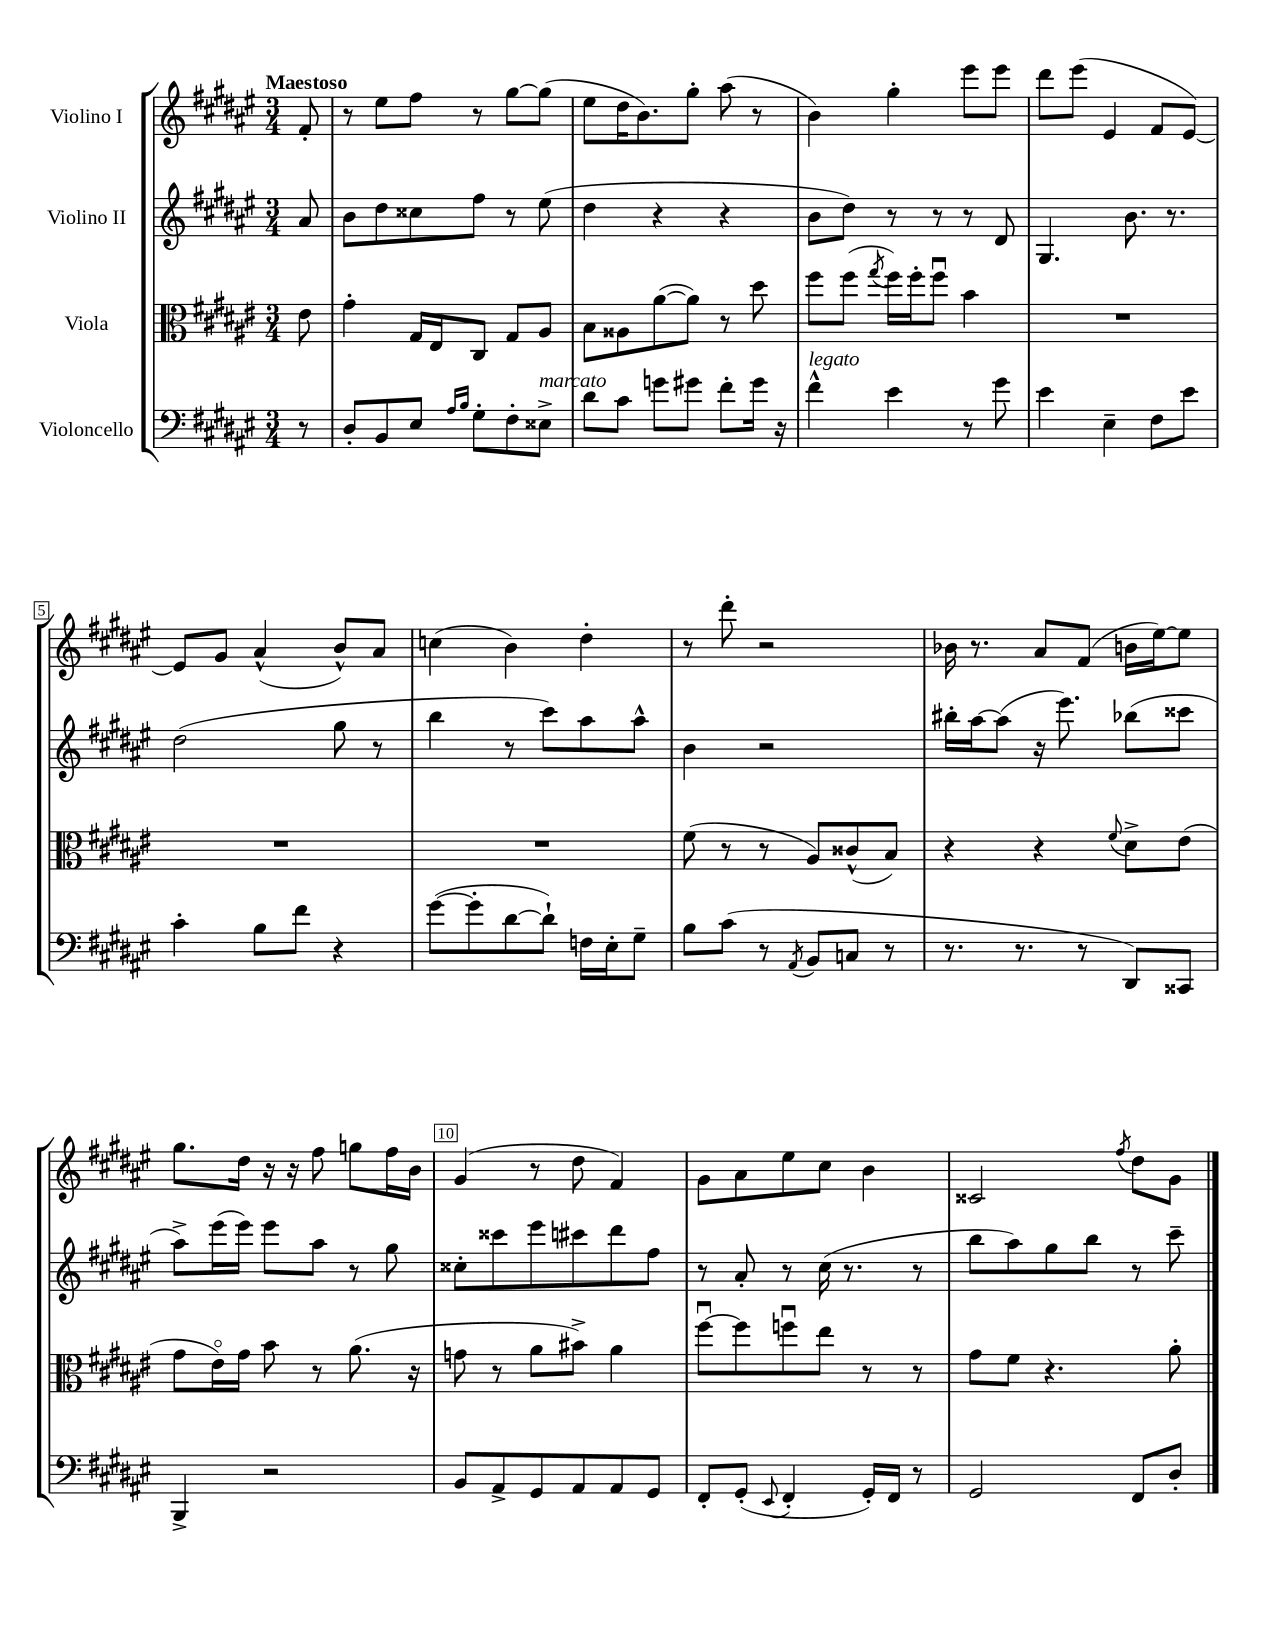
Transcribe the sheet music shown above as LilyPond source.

<<
\new StaffGroup <<
\new Staff = "s0" \with { instrumentName = "Violino I" } {
    \clef treble \key fis \major \numericTimeSignature \time 3/4 \partial 8 \tempo "Maestoso"
    fis'8-. |
    r8 eis''8 fis''8 r8 gis''8~ gis''8( |
    eis''8 dis''16 b'8.) gis''8-. ais''8( r8 |
    b'4) gis''4-. eis'''8 eis'''8 |
    dis'''8 eis'''8( eis'4 fis'8 eis'8~) |
    eis'8 gis'8 ais'4-^( b'8-^) ais'8 |
    c''4( b'4) dis''4-. |
    r8 dis'''8-. r2 |
    bes'16 r8. ais'8 fis'8( b'16 eis''16~) eis''8 |
    gis''8. dis''16 r16 r16 fis''8 g''8 fis''16 b'16 |
    gis'4( r8 dis''8 fis'4) |
    gis'8 ais'8 eis''8 cis''8 b'4 |
    cisis'2 \acciaccatura { fis''8 } dis''8 gis'8 \bar "|." |
}
\new Staff = "s1" \with { instrumentName = "Violino II" } {
    \clef treble \key fis \major \numericTimeSignature \time 3/4 \partial 8
    ais'8 |
    b'8 dis''8 cisis''8 fis''8 r8 eis''8( |
    dis''4 r4 r4 |
    b'8 dis''8) r8 r8 r8 dis'8 |
    gis4. b'8. r8. |
    dis''2( gis''8 r8 |
    b''4 r8 cis'''8) ais''8 ais''8-^ |
    b'4 r2 |
    bis''16-. ais''16~ ais''8( r16 eis'''8.) bes''8( cisis'''8 |
    ais''8->) eis'''16( eis'''16) eis'''8 ais''8 r8 gis''8 |
    cisis''8-. cisis'''8 eis'''8 cis'''8 dis'''8 fis''8 |
    r8 ais'8-. r8 cis''16( r8. r8 |
    b''8 ais''8) gis''8 b''8 r8 cis'''8-- \bar "|." |
}
\new Staff = "s2" \with { instrumentName = "Viola" } {
    \clef alto \key fis \major \numericTimeSignature \time 3/4 \partial 8
    eis'8 |
    gis'4-. gis16 eis16 cis8 gis8 ais8 |
    b8 aisis8 ais'8~( ais'8) r8 dis''8 |
    fis''8 fis''8( \acciaccatura { gis''8 } fis''16) fis''16-. fis''8\downbow b'4 |
    R2. |
    R2. |
    R2. |
    fis'8( r8 r8 ais8) cisis'8-^( b8) |
    r4 r4 \appoggiatura { fis'8 } dis'8-> eis'8( |
    gis'8 eis'16\flageolet) gis'16 b'8 r8 ais'8.( r16 |
    g'8 r8 ais'8 bis'8->) ais'4 |
    fis''8~\downbow fis''8 f''8\downbow eis''8 r8 r8 |
    gis'8 fis'8 r4. ais'8-. \bar "|." |
}
\new Staff = "s3" \with { instrumentName = "Violoncello" } {
    \clef bass \key fis \major \numericTimeSignature \time 3/4 \partial 8
    r8 |
    dis8-. b,8 eis8 \grace { ais16 b16 } gis8-. fis8-. eisis8->^\markup { \italic "marcato" } |
    dis'8 cis'8 g'8 gis'8 fis'8-. gis'16 r16 |
    fis'4-^^\markup { \italic "legato" } eis'4 r8 gis'8 |
    eis'4 eis4-- fis8 eis'8 |
    cis'4-. b8 fis'8 r4 |
    gis'8~( gis'8-. dis'8~ dis'8-!) f16 eis16-. gis8-- |
    b8 cis'8( r8 \acciaccatura { ais,8 } b,8 c8 r8 |
    r8. r8. r8 dis,8) cisis,8 |
    b,,4-> r2 |
    b,8 ais,8-> gis,8 ais,8 ais,8 gis,8 |
    fis,8-. gis,8-.( \appoggiatura { eis,8 } fis,4-. gis,16-.) fis,16 r8 |
    gis,2 fis,8 dis8-. \bar "|." |
}
>>
>>
\layout { \context { \Score \override BarNumber.break-visibility = ##(#f #t #t) barNumberVisibility = #(every-nth-bar-number-visible 5) \override BarNumber.stencil = #(make-stencil-boxer 0.1 0.3 ly:text-interface::print) } }
